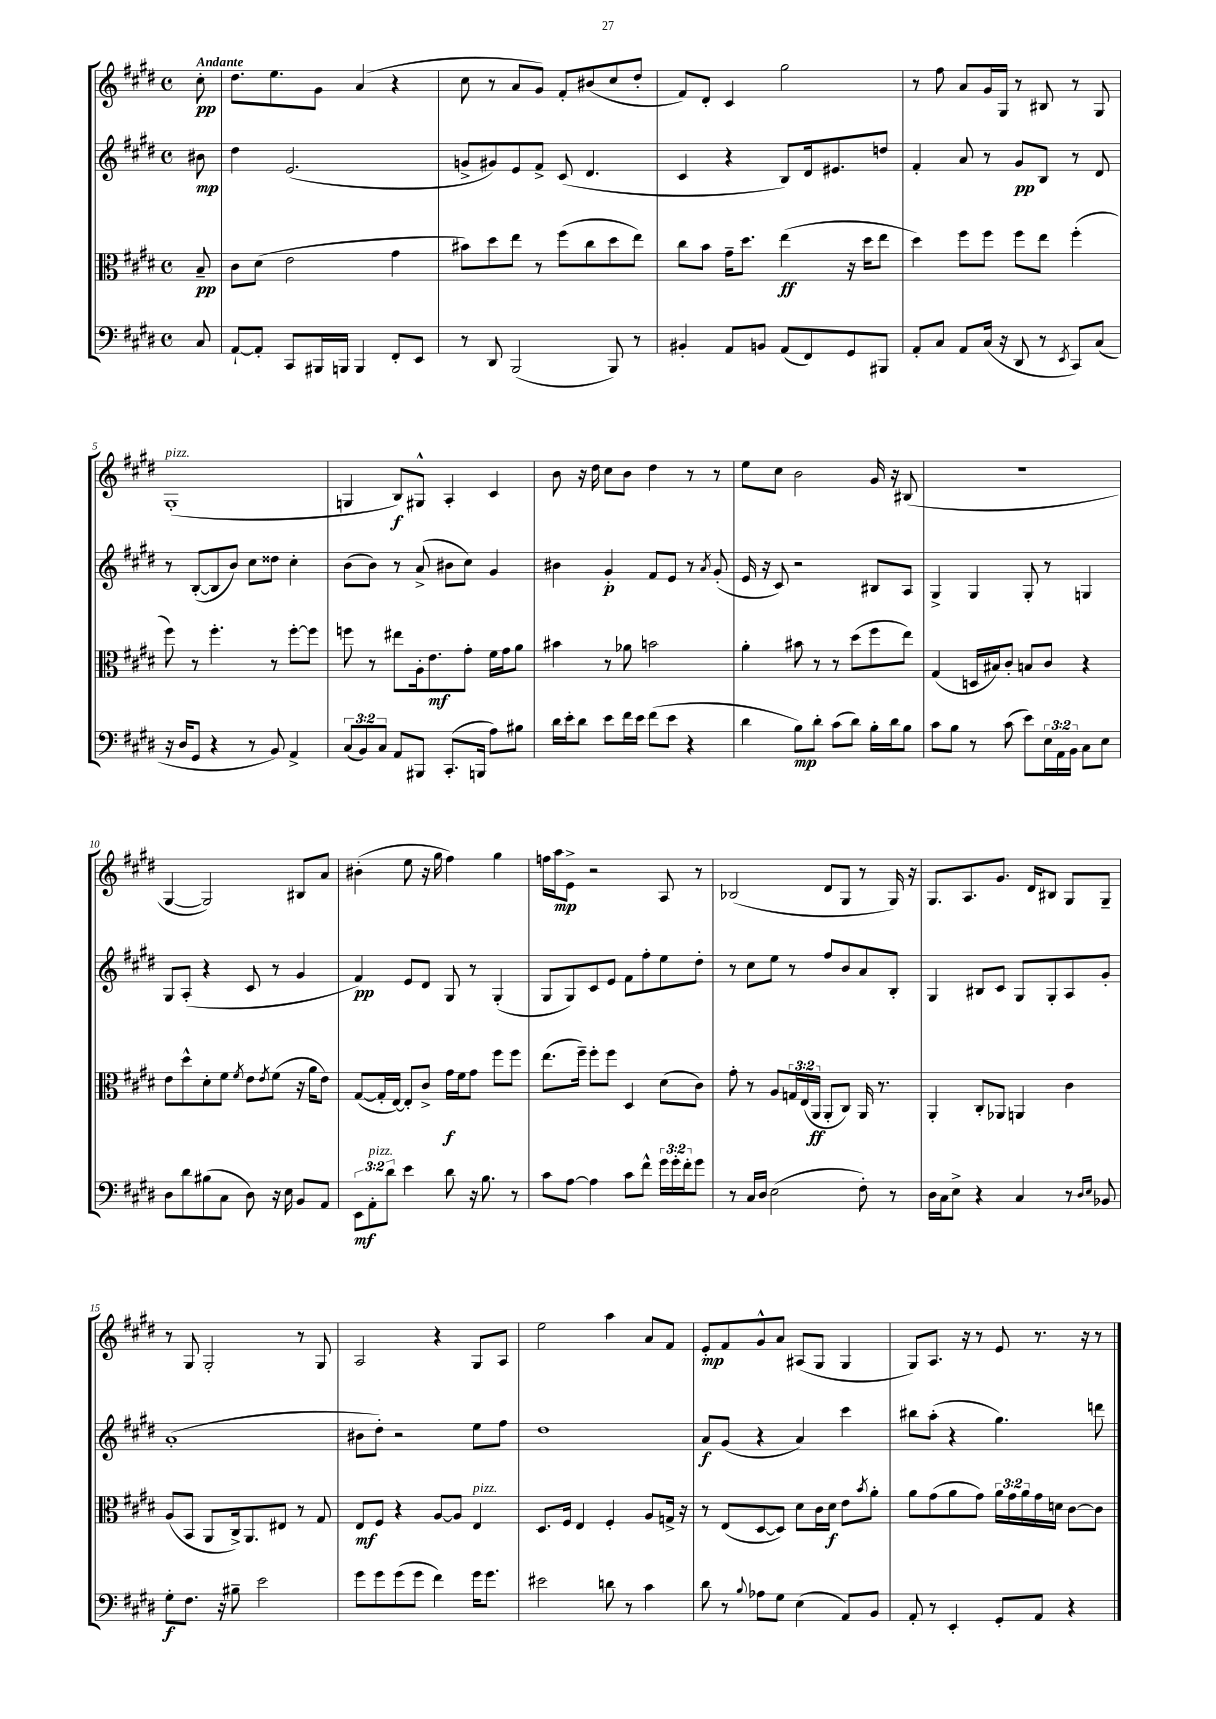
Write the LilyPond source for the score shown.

<<
\new StaffGroup <<
\new Staff = "s0" {
    \clef treble \key e \major \defaultTimeSignature \time 4/4 \partial 8 \tempo "Andante"
    cis''8-.\pp |
    dis''8. e''8. gis'8 a'4( r4 |
    cis''8 r8 a'8 gis'8) fis'8-. bis'8( cis''8 dis''8-. |
    fis'8) dis'8-. cis'4 gis''2 |
    r8 fis''8 a'8 gis'16 gis16 r8 bis8 r8 gis8 |
    gis1-.^\markup { \italic "pizz." }( |
    g4 b8\f) gis8-^ a4-. cis'4 |
    b'8 r16 dis''16 cis''8 b'8 dis''4 r8 r8 |
    e''8 cis''8 b'2 gis'16 r16 bis8( |
    R1 |
    gis4~ gis2) bis8 a'8 |
    bis'4-.( e''8 r16 gis''16 fis''4) gis''4 |
    f''16 a''16\mp e'8-> r2 a8 r8 |
    bes2( dis'8 gis8 r8 gis16) r16 |
    gis8. a8. gis'8. dis'16 bis8 gis8 gis8-- |
    r8 gis8 gis2-. r8 gis8 |
    a2 r4 gis8 a8 |
    e''2 a''4 a'8 fis'8 |
    e'8-.\mp fis'8 gis'8-^ a'8 ais8( gis8 gis4 |
    gis8) a8. r16 r8 e'8 r8. r16 r8 \bar "|." |
}
\new Staff = "s1" {
    \clef treble \key e \major \defaultTimeSignature \time 4/4 \partial 8
    bis'8\mp |
    dis''4 e'2.( |
    g'8-> gis'8) e'8 fis'8-> cis'8( dis'4. |
    cis'4 r4 b8) dis'16 eis'8. d''8 |
    fis'4-. a'8 r8 gis'8\pp b8 r8 dis'8 |
    r8 b8~-.( b8 b'8) cis''8 disis''8 cis''4-. |
    b'8( b'8) r8 a'8->( bis'8 cis''8) gis'4 |
    bis'4 gis'4-.\p fis'8 e'8 r8 \acciaccatura { a'8 } gis'8-.( |
    e'16 r16 cis'8) r2 bis8 a8 |
    gis4-> gis4 gis8-. r8 g4 |
    gis8 a8-.( r4 cis'8 r8 gis'4 |
    fis'4\pp) e'8 dis'8 gis8 r8 gis4-.( |
    gis8 gis8) cis'8 e'8 fis'8 fis''8-. e''8 dis''8-. |
    r8 cis''8 e''8 r8 fis''8 b'8 a'8 b8-. |
    gis4 bis8 cis'8 gis8 gis8-. a8 gis'8-. |
    a'1-.( |
    bis'8 dis''8-.) r2 e''8 fis''8 |
    dis''1 |
    a'8\f gis'8( r4 a'4) cis'''4 |
    bis''8 a''8-.( r4 gis''4.) d'''8 \bar "|." |
}
\new Staff = "s2" {
    \clef alto \key e \major \defaultTimeSignature \time 4/4 \override Staff.TupletNumber.text = #tuplet-number::calc-fraction-text \partial 8
    b8--\pp |
    cis'8 dis'8( e'2 gis'4 |
    bis'8) dis''8 e''8 r8 fis''8( cis''8 dis''8 e''8) |
    cis''8 b'8 gis'16-- dis''8. e''4\ff( r16 dis''16 e''8 |
    dis''4) fis''8 fis''8 fis''8 e''8 fis''4-.( |
    fis''8) r8 fis''4.-. r8 fis''8~-. fis''8 |
    f''8 r8 eis''8 a16-. e'8.\mf gis'8-. fis'16 gis'16 a'8 |
    bis'4 r8 aes'8 b'2 |
    a'4-. bis'8 r8 r8 dis''8( fis''8 e''8) |
    gis4( d16 bis16) cis'8-. b8 cis'8 r4 |
    e'8 dis''8-^ dis'8-. fis'8 \acciaccatura { fis'8 } e'8 \acciaccatura { e'8 } fis'8( r16 a'16 e'8) |
    gis8~( gis16-. e16~) e8-. cis'8-> gis'16\f fis'16 gis'8 fis''8 fis''8 |
    e''8.( fis''16--) fis''8-. fis''8 dis4 dis'8( cis'8) |
    gis'8-. r8 a8 \tuplet 3/2 { g16 e16( a,16\ff } a,8-. cis8) a,16 r8. |
    a,4-. cis8-. aes,8 a,4 cis'4 |
    a8( b,8 a,8 cis16->) a,8. eis8 r8 gis8 |
    e8\mf fis8 r4 a8~ a8 e4^\markup { \italic "pizz." } |
    dis8. fis16 e4 fis4-. a8 g16-> r16 |
    r8 e8( dis8~ dis8) dis'8 cis'16 dis'16\f e'8 \acciaccatura { b'8 } a'8-. |
    a'8 gis'8( a'8 gis'8) \tuplet 3/2 { a'16 gis'16 a'16 } gis'16 d'16 cis'8~ cis'8 \bar "|." |
}
\new Staff = "s3" {
    \clef bass \key e \major \defaultTimeSignature \time 4/4 \override Staff.TupletNumber.text = #tuplet-number::calc-fraction-text \partial 8
    cis8 |
    a,8~-! a,8-. cis,8 bis,,16 b,,16 b,,4 fis,8-. e,8 |
    r8 dis,8 b,,2( b,,8) r8 |
    bis,4-. a,8 b,8 a,8( fis,8) gis,8 bis,,8 |
    a,8-. cis8 a,8 cis16( r16 dis,8 r8 \acciaccatura { e,8 } cis,8) cis8( |
    r16 dis16 gis,8 r4 r8 b,8) a,4-> |
    \tuplet 3/2 { cis8( b,8) cis8 } a,8 bis,,8 cis,8.-.( b,,16 a8) bis8 |
    dis'16 e'16-. dis'8 e'8 fis'16 e'16 fis'8( e'8 r4 |
    dis'4 b8\mp) dis'8-. cis'8( dis'8) b16-. dis'16 b8 |
    cis'8 b8 r8 cis'8( e'8) \tuplet 3/2 { e16 a,16 b,16 } cis8 e8 |
    dis8 dis'8 bis8( cis8 dis8) r16 e16 b,8 a,8 |
    \tuplet 3/2 { e,8\mf a,8-.^\markup { \italic "pizz." } dis'8 } e'4 dis'8 r16 b8. r8 |
    cis'8 a8~ a4 cis'8 fis'8-^ \tuplet 3/2 { gis'16 gis'16-. fis'16-. } gis'8 |
    r8 cis16 dis16 e2( fis8-.) r8 |
    dis16 cis16 e8-> r4 cis4 r8 \grace { dis16 e16 } bes,8 |
    gis8-.\f fis8. r16 bis8-- e'2 |
    gis'8 gis'8 gis'8( gis'8 fis'4) gis'16 gis'8. |
    eis'2 d'8 r8 cis'4 |
    dis'8 r8 \appoggiatura { b8 } aes8 gis8 e4( a,8) b,8 |
    a,8-. r8 e,4-. gis,8-. a,8 r4 \bar "|." |
}
>>
>>
